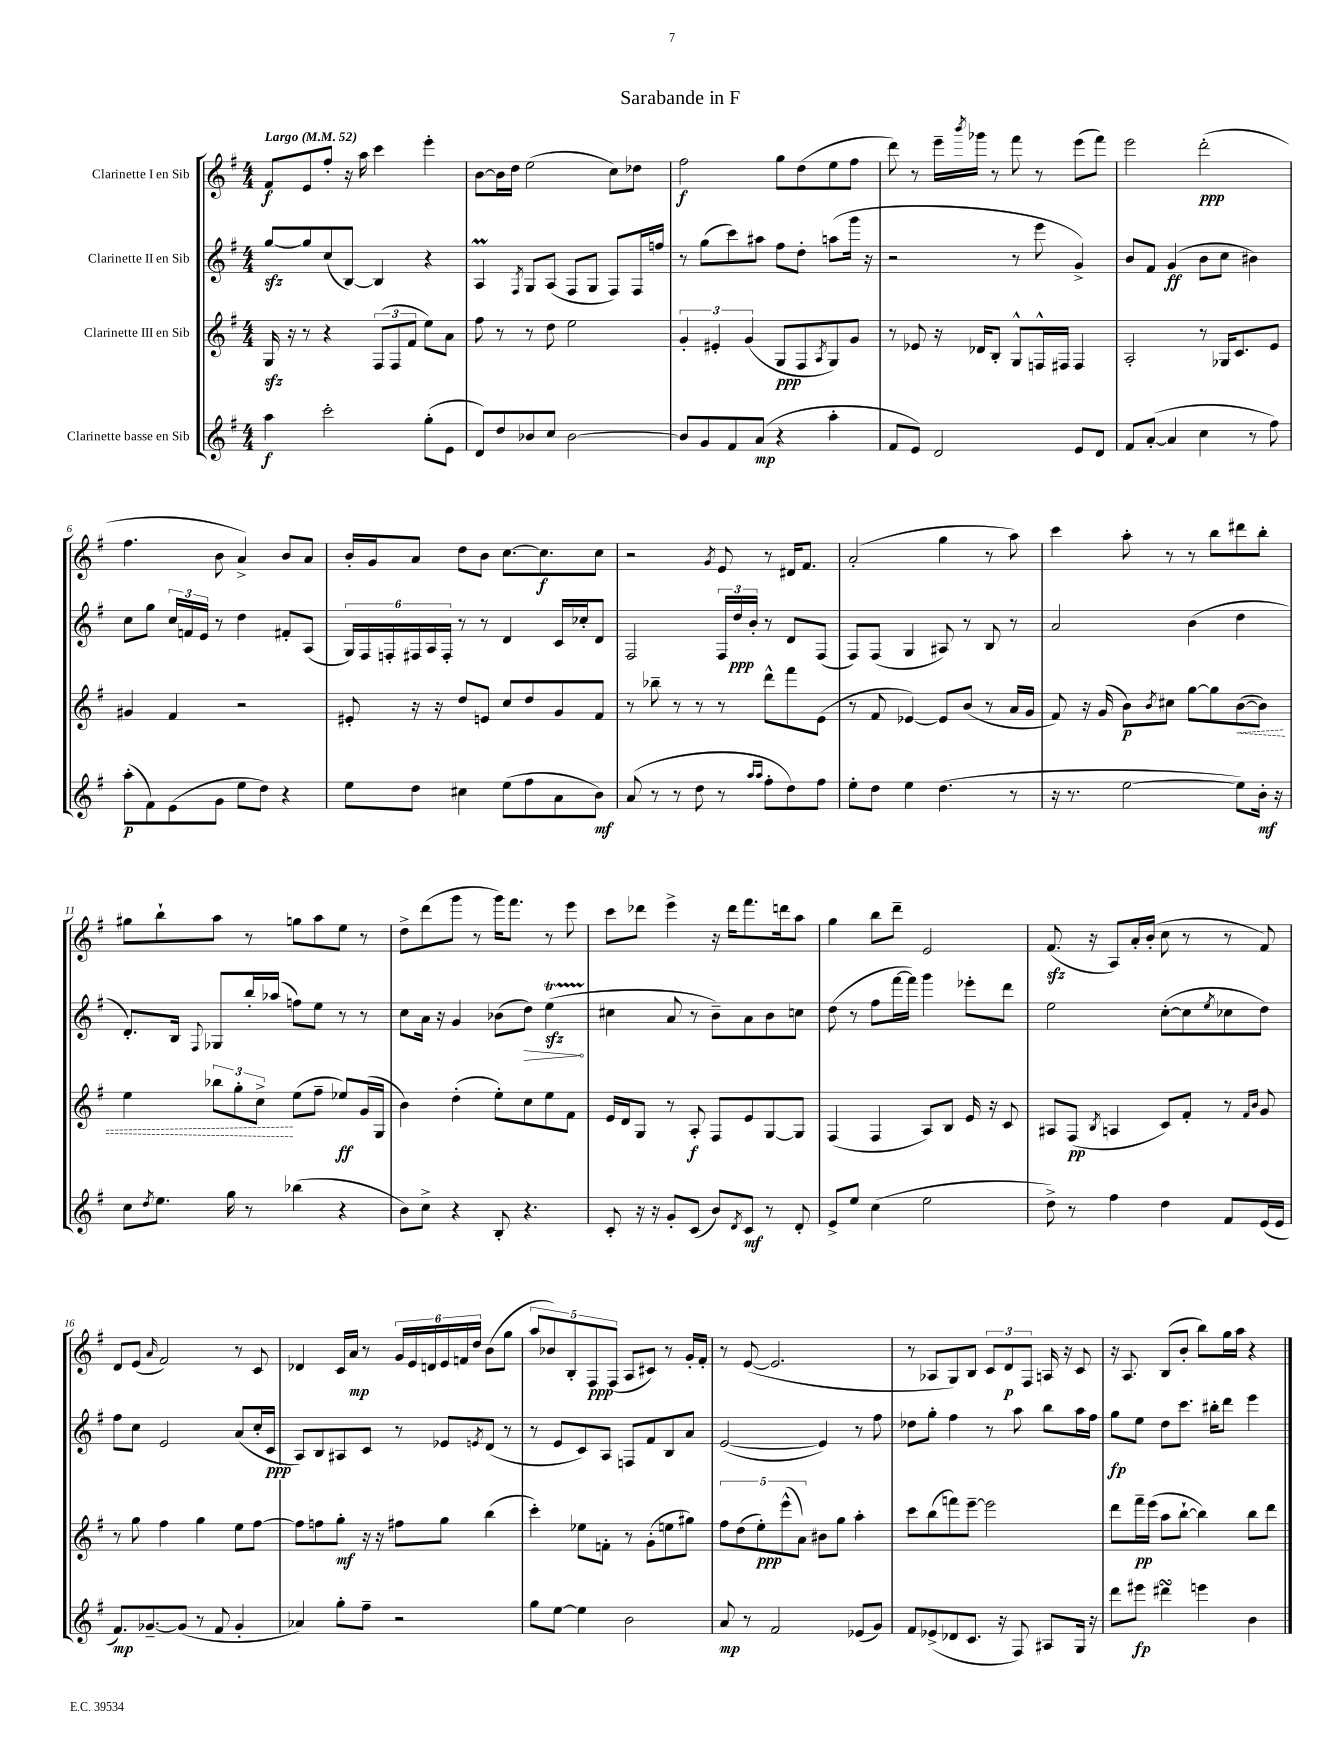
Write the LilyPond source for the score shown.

\header { title = "Sarabande in F" }
<<
\new StaffGroup <<
\new Staff = "s0" \with { instrumentName = "Clarinette I en Sib" } {
    \clef treble \key g \major \numericTimeSignature \time 4/4 \tempo "Largo" 4 = 52
    fis'8\f e'8 fis''8-. r16 a''16 c'''4 e'''4-. |
    b'8~ b'16 d''16 e''2( c''8) des''8 |
    fis''2\f g''8 d''8( e''8 fis''8 |
    d'''8) r8 e'''16-- \acciaccatura { b'''8 } ges'''16 r8 fis'''8 r8 e'''8( fis'''8) |
    e'''2 d'''2-.\ppp( |
    fis''4. b'8 a'4->) b'8 a'8 |
    b'16-. g'16 a'8 d''8 b'8 c''8.~ c''8.\f c''8 |
    r2 \acciaccatura { g'8 } e'8 r8 dis'16 fis'8. |
    a'2-.( g''4 r8 a''8) |
    c'''4 a''8-. r8 r8 b''8 dis'''8 b''8-. |
    gis''8 b''8-! a''8 r8 g''8 a''8 e''8 r8 |
    d''8-> d'''8( g'''8 r8 g'''16) fis'''8. r8 e'''8 |
    c'''8 des'''8 e'''4-> r16 des'''16 fis'''8. d'''16 a''8 |
    g''4 b''8 d'''8-- e'2 |
    fis'8.\sfz( r16 a8) a'16-. b'16-.( c''8 r8 r8 fis'8) |
    d'8 e'8( \grace { a'16 } fis'2) r8 c'8 |
    des'4 c'16 a'16\mp r8 \tuplet 6/4 { g'16 e'16 d'16 e'16 f'16 d''16 } b'8( g''8 |
    \tuplet 5/4 { a''8 bes'8) b8-. fis8\ppp fis8( } a8 cis'8) r8 g'16-. fis'16-. |
    r8 e'8~( e'2. |
    r8 aes8 g8) b8 \tuplet 3/2 { c'8 d'8\p fis8 } a16 r16 c'8 |
    r16 a8. b8( b'8-. b''8) g''16 a''16 r4 \bar "|." |
}
\new Staff = "s1" \with { instrumentName = "Clarinette II en Sib" } {
    \clef treble \key g \major \numericTimeSignature \time 4/4
    g''8~\sfz g''8 c''8( b8~) b4 r4 |
    a4\prall \acciaccatura { fis8 } g8 a8( fis8 g8 fis8) fis16 f''16 |
    r8 g''8( c'''8) ais''8 fis''8 d''8-. a''8( g'''16 r16 |
    r2 r8 e'''8 g'4->) |
    b'8 fis'8 g'4\ff( b'8 c''8 bis'4) |
    c''8 g''8 \tuplet 3/2 { c''16 f'16 e'16 } r8 d''4 fis'8-. a8( |
    \tuplet 6/4 { g16) fis16 f16-. fis16 a16 fis16-. } r8 r8 d'4 c'16 ces''16-. d'8 |
    fis2 \tuplet 3/2 { fis16 d''16\ppp b'16-. } r8 d'8 fis8( |
    fis8) fis8( g4 ais8) r8 b8 r8 |
    a'2 b'4( d''4 |
    d'8.-.) b16 \appoggiatura { fis8 } ges8 b''16-. aes''16( f''8) e''8 r8 r8 |
    c''8 a'16 r16 g'4 bes'8( \once \override Hairpin.circled-tip = ##t d''8\>) e''4\startTrillSpan\sfz\!( |
    cis''4\stopTrillSpan a'8 r8 b'8--) a'8 b'8 c''8 |
    d''8( r8 fis''8 fis'''16~ fis'''16) g'''4 ees'''8-. d'''8 |
    e''2 c''8~-.( c''8 \acciaccatura { e''8 } ces''8 d''8) |
    fis''8 c''8 e'2 a'8( c''16-. c'16\ppp |
    a8) b8 ais8 c'8 r8 ees'8 \acciaccatura { e'8 } d'8( r8 |
    r8 e'8 c'8) a8 f8 fis'8 b8 a'8 |
    e'2~( e'4) r8 fis''8 |
    des''8 g''8-. fis''4 r8 a''8 b''8 a''16 fis''16 |
    g''8\fp e''8 d''8 c'''8. bis''16-. d'''8 e'''4 \bar "|." |
}
\new Staff = "s2" \with { instrumentName = "Clarinette III en Sib" } {
    \clef treble \key g \major \numericTimeSignature \time 4/4
    g16\sfz r16 r8 r4 \tuplet 3/2 { fis8( fis8 fis'8 } e''8) a'8 |
    fis''8 r8 r8 d''8 e''2 |
    \tuplet 3/2 { g'4-. eis'4-. g'4( } g8\ppp fis8 \acciaccatura { a8 } g8) g'8 |
    r8 ees'8 r16 des'16 b8-. g8-^ f16-^ fis16 fis4 |
    a2-. r8 ges16 c'8. e'8 |
    gis'4 fis'4 r2 |
    eis'8-. r16 r16 d''8 e'8 c''8 d''8 g'8 fis'8 |
    r8 bes''8-- r8 r8 r8 d'''8-^ fis'''8 e'8( |
    r8 fis'8 ees'4~) ees'8 b'8( r8 a'16 g'16 |
    fis'8) r16 g'16( b'8\p) \acciaccatura { b'8 } cis''8 g''8~ g''8 \once \override Hairpin.style = #'dashed-line b'8~\<( b'8) |
    e''4 \tuplet 3/2 { bes''8 g''8-. c''8->\! } e''8( fis''8-- ees''8\ff) g'16( g16 |
    b'4) d''4-.( e''8-.) c''8 e''8 fis'8 |
    e'16 d'16 g8 r8 a8-.\f fis8 e'8 g8~ g8 |
    fis4( fis4 a8) b8 e'16 r16 c'8 |
    ais8 fis8\pp( \acciaccatura { b8 } a4 c'8) fis'8-. r8 \grace { fis'16 b'16 } g'8 |
    r8 g''8 fis''4 g''4 e''8 fis''8~ |
    fis''8 f''8 g''8-.\mf r16 r16 fis''8 g''8 b''4( |
    c'''4-.) ees''8 f'8-. r8 g'8-.( e''8 gis''8) |
    \tuplet 5/4 { fis''8 d''8( e''8-.\ppp) e'''8-^( a'8) } bis'8 g''8 a''4-. |
    c'''8 b''8( f'''8) e'''8~-- e'''2 |
    d'''8 fis'''16--\pp e'''16( a''8 b''8~-! b''4) b''8 d'''8 \bar "|." |
}
\new Staff = "s3" \with { instrumentName = "Clarinette basse en Sib" } {
    \clef treble \key g \major \numericTimeSignature \time 4/4
    a''4\f c'''2-. g''8-.( e'8 |
    d'8) d''8 bes'8 c''8 bes'2~ |
    bes'8 g'8 fis'8 a'8\mp( r4 a''4-. |
    fis'8 e'8) d'2 e'8 d'8 |
    fis'8 a'8~-.( a'4 c''4 r8 fis''8) |
    a''8-.\p( fis'8) e'8( g'8 e''8 d''8) r4 |
    e''8 d''8 cis''4 e''8( fis''8 a'8 b'8\mf) |
    a'8( r8 r8 d''8 r8 \grace { a''16 a''16 } fis''8-. d''8) fis''8 |
    e''8-. d''8 e''4 d''4.( r8 |
    r16 r8. e''2~ e''8) b'16-.\mf r16 |
    c''8 \acciaccatura { d''8 } e''8. g''16 r8 bes''4( r4 |
    b'8) c''8-> r4 b8-. r4. |
    c'8-. r16 r16 g'8-. c'8( b'8) \acciaccatura { d'8 } c'8\mf r8 d'8-. |
    e'8-> e''8 c''4( e''2 |
    d''8->) r8 fis''4 d''4 fis'8 e'16( e'16 |
    fis'8.\mp) ges'8.~-- ges'8( r8 fis'8 ges'4-. |
    aes'4) g''8-. fis''8-- r2 |
    g''8 e''8~ e''4 b'2 |
    a'8\mp r8 fis'2 ees'8( g'8) |
    fis'8 ees'8->( des'8 c'8. r16 fis8) ais8 g16 r16 |
    d'''8 eis'''8\fp dis'''4\turn e'''4 b'4 \bar "|." |
}
>>
>>
